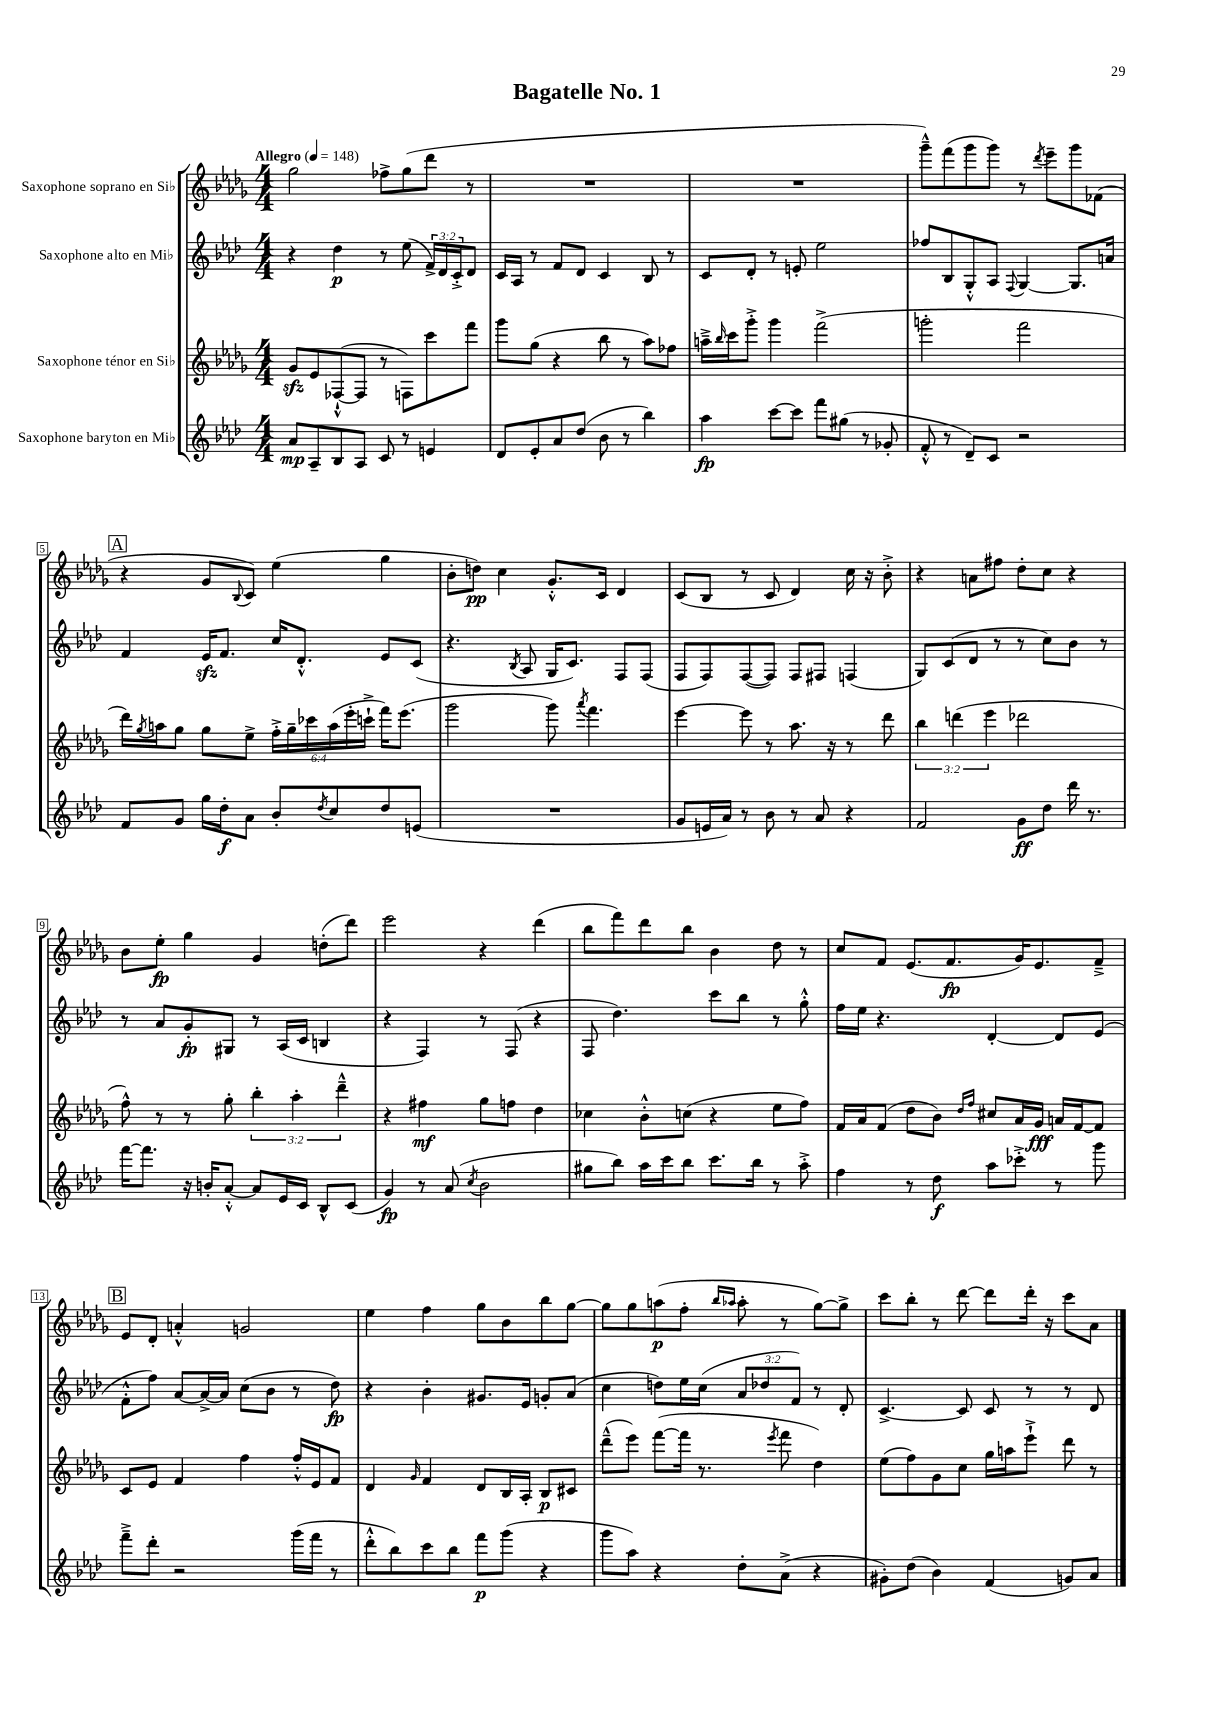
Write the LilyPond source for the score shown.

\header { title = "Bagatelle No. 1" }
<<
\new StaffGroup <<
\new Staff = "s0" \with { instrumentName = "Saxophone soprano en Sib" } {
    \clef treble \key des \major \numericTimeSignature \time 4/4 \tempo "Allegro" 4 = 148
    ges''2 fes''8-> ges''8( des'''8 r8 |
    R1 |
    R1 |
    ges'''8---^) f'''8( ges'''8 ges'''8) r8 \acciaccatura { des'''8 } ees'''8-- ges'''8 fes'8( |
    \mark \markup { \box "A" } r4 ges'8 \appoggiatura { bes8 } c'8) ees''4( ges''4 |
    bes'8-. d''8\pp) c''4 ges'8.-.-^ c'16 des'4 |
    c'8( bes8 r8 c'8 des'4) c''16 r16 bes'8-.-> |
    r4 a'8 fis''8 des''8-. c''8 r4 |
    bes'8 ees''8-.\fp ges''4 ges'4 d''8-.( des'''8) |
    ees'''2 r4 des'''4( |
    bes''8 f'''8) des'''8 bes''8 bes'4 des''8 r8 |
    c''8 f'8 ees'8.( f'8.\fp ges'16) ees'8. f'8---> |
    \mark \markup { \box "B" } ees'8 des'8-. a'4-.-^ g'2 |
    ees''4 f''4 ges''8 bes'8 bes''8 ges''8~ |
    ges''8 ges''8 a''8\p( f''8-. \grace { bes''16 aes''16 } aes''8-. r8 ges''8~) ges''8-> |
    c'''8 bes''8-. r8 des'''8~ des'''8 des'''16-. r16 c'''8 aes'8 \bar "|." |
}
\new Staff = "s1" \with { instrumentName = "Saxophone alto en Mib" } {
    \clef treble \key aes \major \numericTimeSignature \time 4/4 \override Staff.TupletNumber.text = #tuplet-number::calc-fraction-text
    r4 des''4\p r8 ees''8( \tuplet 3/2 { f'16->) des'16 c'16-.-> } des'8 |
    c'16 aes16 r8 f'8 des'8 c'4 bes8 r8 |
    c'8 des'8-. r8 e'8-. ees''2 |
    fes''8 bes8 g8-.-^ aes8 \appoggiatura { f8 } g4~ g8. a'16 |
    \mark \markup { \box "A" } f'4 ees'16\sfz f'8. c''16 des'8.-.-^ ees'8 c'8( |
    r4. \acciaccatura { bes8 } aes8 g16 c'8.) f8 f8( |
    f8 f8) f8~( f8) f8 fis8 f4( |
    g8) c'8( des'8 r8 r8 c''8) bes'8 r8 |
    r8 aes'8 g'8-.\fp gis8 r8 aes16( c'16 b4 |
    r4 f4) r8 f8( r4 |
    f8 des''4.) c'''8 bes''8 r8 g''8-.-^ |
    f''16 ees''16 r4. des'4~-. des'8 ees'8( |
    \mark \markup { \box "B" } f'8-.-^ f''8) aes'8~ aes'16~-> aes'16 c''8( bes'8 r8 des''8\fp) |
    r4 bes'4-. gis'8. ees'16 g'8-. aes'8( |
    c''4 d''8) ees''16 c''16( \tuplet 3/2 { aes'8 des''8 f'8) } r8 des'8-. |
    c'4.~-> c'8 c'8 r8 r8 des'8 \bar "|." |
}
\new Staff = "s2" \with { instrumentName = "Saxophone ténor en Sib" } {
    \clef treble \key des \major \numericTimeSignature \time 4/4 \override Staff.TupletNumber.text = #tuplet-number::calc-fraction-text
    ges'8\sfz ees'8 fes8~-!-^( fes8 r8 f8) c'''8 f'''8 |
    ges'''8 ges''8( r4 bes''8 r8 aes''8) fes''8 |
    a''16---> \grace { bes''16 } c'''16 ges'''8-.-> ges'''4 f'''2->( |
    g'''2-. f'''2 |
    \mark \markup { \box "A" } des'''16) \acciaccatura { ges''8 } a''16 ges''8 ges''8 ees''8-> \tuplet 6/4 { f''16-.-> ges''16-- ces'''16 a''16( ees'''16-. c'''16-!-> } f'''16) ees'''8.( |
    ges'''2 ges'''8) \acciaccatura { aes'''8 } f'''4. |
    ees'''4~ ees'''8 r8 aes''8. r16 r8 des'''8 |
    \tuplet 3/2 { bes''4 d'''4( ees'''4 } des'''2 |
    f''8-^) r8 r8 ges''8-. \tuplet 3/2 { bes''4-. aes''4-. des'''4---^ } |
    r4 fis''4\mf ges''8 f''8 des''4 |
    ces''4 bes'8-.-^ c''8( r4 ees''8 f''8) |
    f'16 aes'16 f'8( des''8 bes'8) \grace { des''16 f''16 } cis''8 aes'16 ges'16\fff a'16 f'16~ f'8 |
    \mark \markup { \box "B" } c'8 ees'8 f'4 f''4 f''16-.-^ ees'16 f'8 |
    des'4 \grace { ges'16 } f'4 des'8 bes16 aes16-. bes8\p cis'8 |
    des'''8---^( ees'''8) f'''8~( f'''16 r8. \acciaccatura { ees'''8 } f'''8 des''4) |
    ees''8( f''8) ges'8 c''8 ges''16 a''16 ees'''8-!-> des'''8 r8 \bar "|." |
}
\new Staff = "s3" \with { instrumentName = "Saxophone baryton en Mib" } {
    \clef treble \key aes \major \numericTimeSignature \time 4/4
    aes'8\mp aes8-- bes8 aes8 c'8 r8 e'4 |
    des'8 ees'8-. aes'8 des''8( bes'8 r8 bes''4) |
    aes''4\fp c'''8~ c'''8 f'''8 gis''8( r8 ges'8-. |
    f'8-.-^ r8 des'8--) c'8 r2 |
    \mark \markup { \box "A" } f'8 g'8 g''16 des''16-.\f aes'8 bes'8-. \acciaccatura { des''8 } c''8 des''8 e'8( |
    R1 |
    g'8 e'16 aes'16) r8 bes'8 r8 aes'8 r4 |
    f'2 g'8\ff des''8 des'''16 r8. |
    f'''16~ f'''8. r16 b'16-. aes'8~-.-^ aes'8 ees'16 c'16 bes8-^ c'8( |
    g'4\fp) r8 aes'8( \acciaccatura { c''8 } bes'2 |
    gis''8 bes''8) aes''16 c'''16 bes''8 c'''8. bes''16 r8 aes''8-.-> |
    f''4 r8 des''8\f aes''8 ces'''8-.-> r8 g'''8 |
    \mark \markup { \box "B" } f'''8---> des'''8-. r2 g'''16( f'''16 r8 |
    des'''8-.-^ bes''8) c'''8 bes''8 f'''8\p g'''8( r4 |
    g'''8 aes''8) r4 des''8-. aes'8->( r4 |
    gis'8-.) des''8( bes'4) f'4( g'8) aes'8 \bar "|." |
}
>>
>>
\layout { \context { \Score \override BarNumber.stencil = #(make-stencil-boxer 0.1 0.3 ly:text-interface::print) } }
